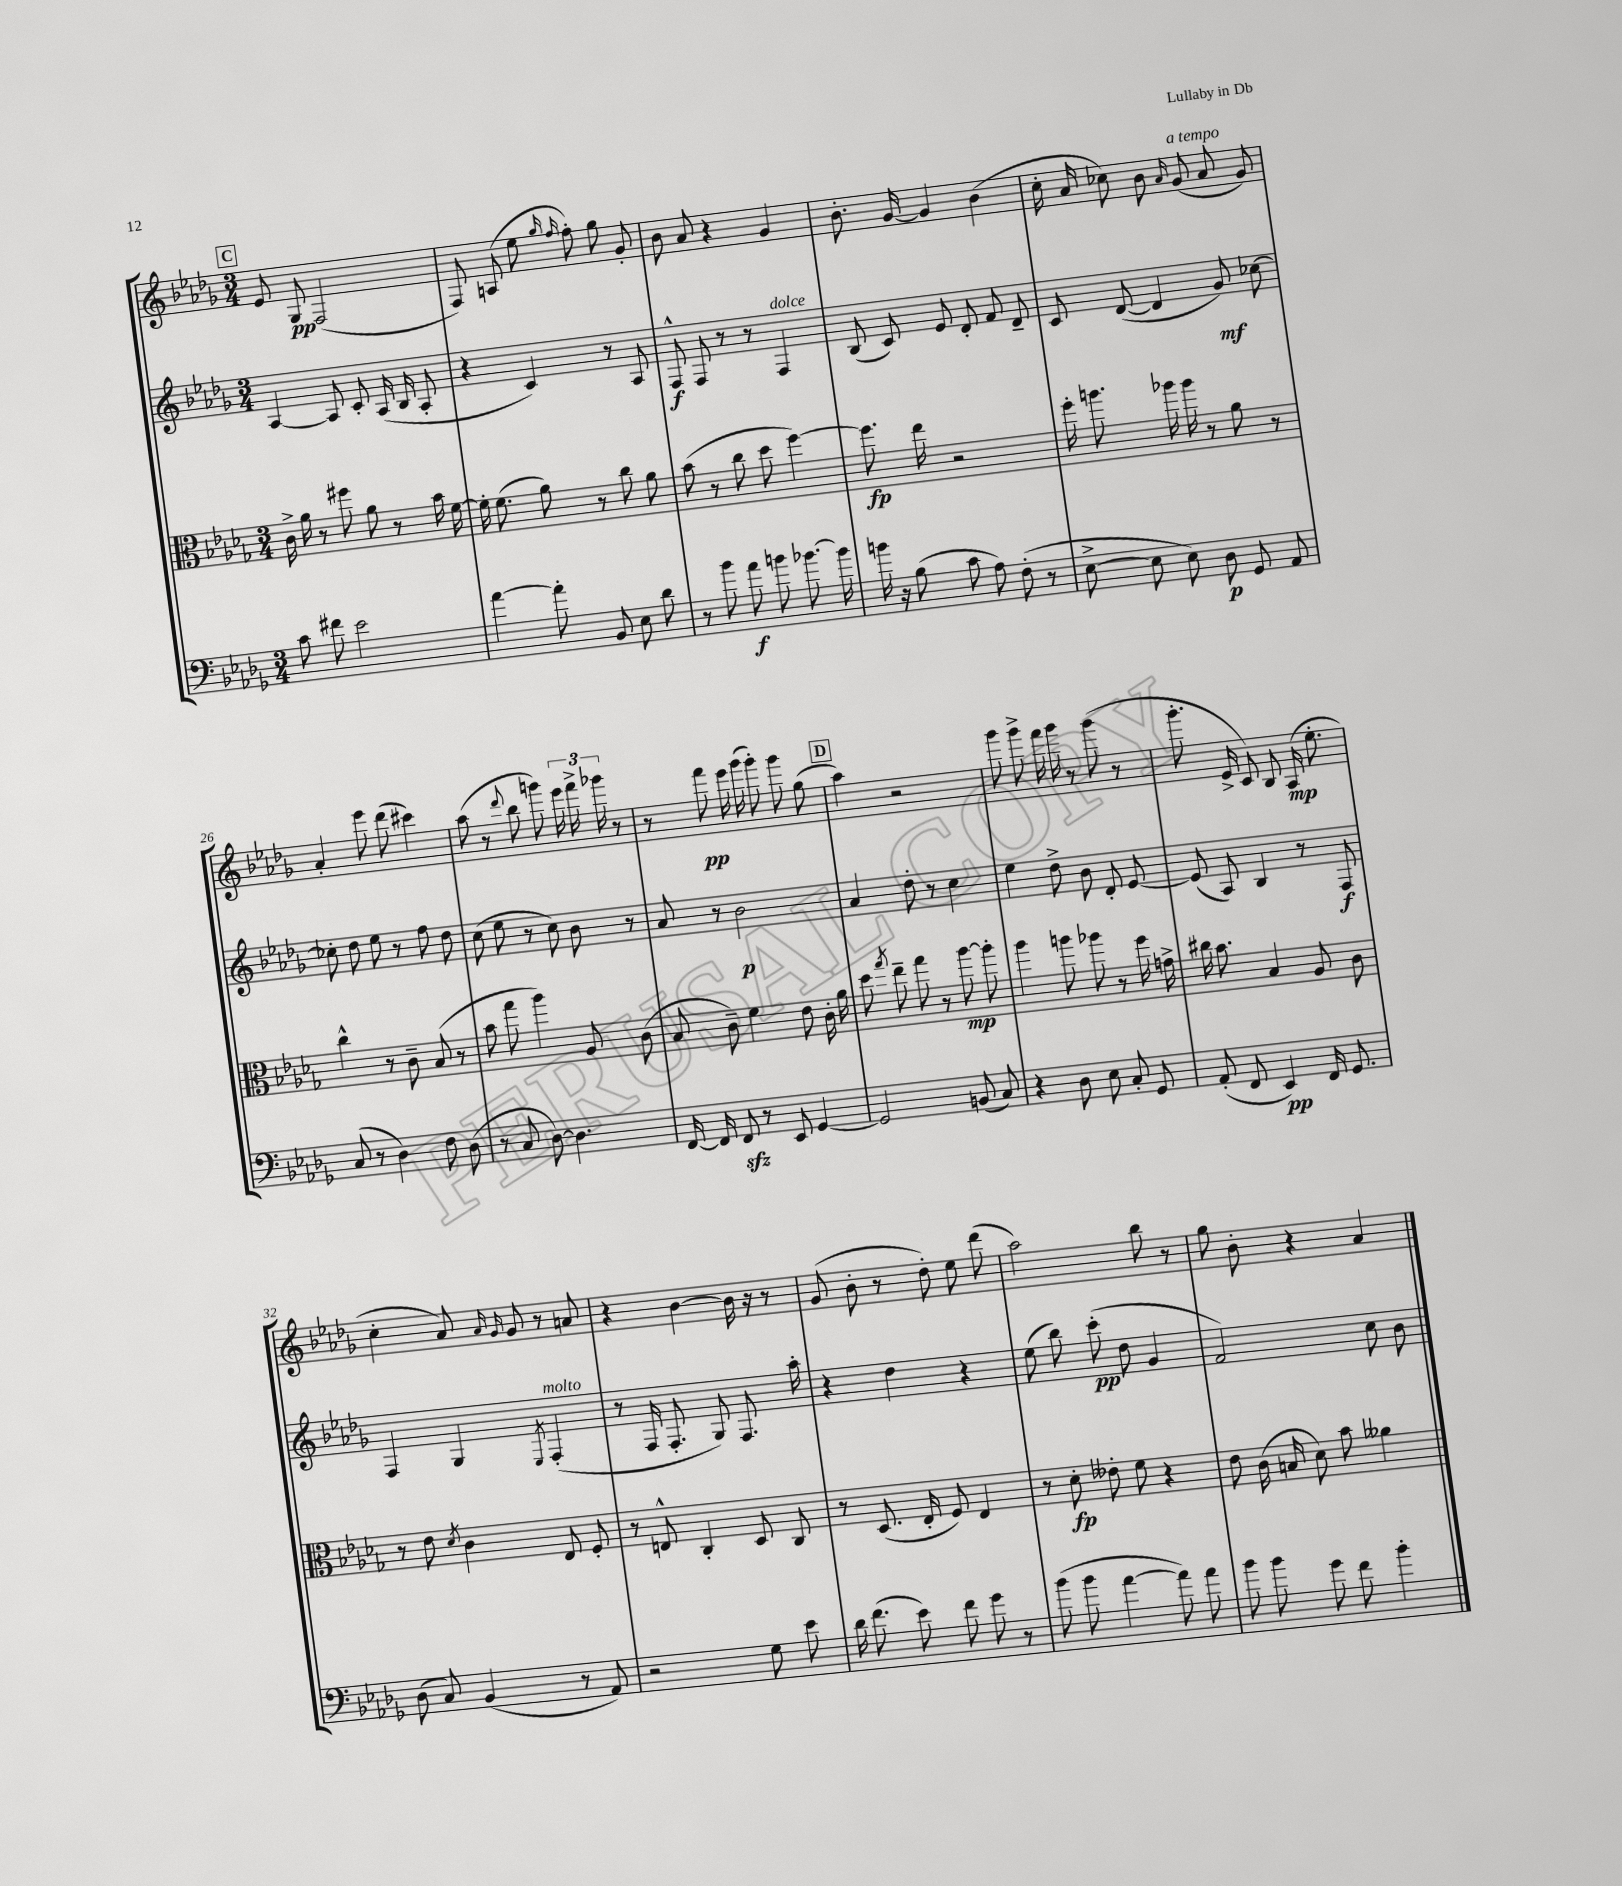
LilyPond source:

<<
\new StaffGroup <<
\new Staff = "s0" {
    \clef treble \key des \major \numericTimeSignature \time 3/4
    \autoBeamOff \mark \markup { \box "C" } ees'8 ges8\pp f2( |
    f8) a8( ees''8 \grace { ges''16 f''16 } f''8-.) ges''8 ges'8-. |
    bes'8 aes'8 r4 ges'4 |
    bes'8.-. ges'16~ ges'4 bes'4( |
    c''16-. aes'16 ces''8) bes'8 \grace { aes'16 } ges'8^\markup { \italic "a tempo" }( aes'8 ges'8) |
    aes'4-. ees'''8 des'''8( cis'''4) |
    aes''8( r8 \appoggiatura { des'''8 } bes''8 g'''8) \tuplet 3/2 { ees'''16 f'''16-> ges'''16 } r8 |
    r8 f'''8\pp ees'''16 ges'''16( ges'''8-.) ges'''8 ges''8( |
    \mark \markup { \box "D" } aes''4) r2 |
    ges'''8 ges'''8-> f'''16 ges'''16 r8 ges'''8( r8 |
    ges'''8.-. ees'16-> c'8) bes8 aes16\mp( ees''8.-. |
    c''4-. aes'8) \grace { aes'16 ges'16 } ges'8 r8 a'8 |
    r4 bes'4~ bes'16 r16 r8 |
    ges'8( bes'8-. r8 des''8-.) ees''8 des'''8( |
    aes''2) bes''8 r8 |
    ges''8 bes'8-. r4 aes'4 \bar "|." |
}
\new Staff = "s1" {
    \clef treble \key des \major \numericTimeSignature \time 3/4
    \autoBeamOff \mark \markup { \box "C" } aes4~ aes8 c'8-. aes16( bes16 aes8-. |
    r4 c'4) r8 aes8 |
    f8-^\f f8 r8 r8 f4^\markup { \italic "dolce" } |
    bes8( c'8) ees'8 des'8-. f'8 des'8-- |
    c'8 des'8~( des'4 ges'8\mf) ces''8~ |
    ces''8-. des''8 ees''8 r8 f''8 des''8 |
    c''8( ees''8 r8 c''8) bes'8 r8 |
    aes'8 r8 bes'2\p |
    \mark \markup { \box "D" } aes'4 des''8-. r8 c''4 |
    ees''4 des''8-> bes'8 des'8-. ees'8~ |
    ees'8( aes8) bes4 r8 f8\f |
    f4 ges4 \acciaccatura { ees8 } f4-.^\markup { \italic "molto" }( |
    r8 f16 f8.-. ges8) f8. aes''16-. |
    r4 des''4 r4 |
    ees''8( bes''8) c'''8-.\pp( des''8 ges'4 |
    f'2) c''8 bes'8 \bar "|." |
}
\new Staff = "s2" {
    \clef alto \key des \major \numericTimeSignature \time 3/4
    \autoBeamOff \mark \markup { \box "C" } c'16-> aes'16 r8 fis''8 aes'8 r8 bes'16 f'16~ |
    f'16-. f'8.( aes'8) r8 c''8 aes'8 |
    bes'8( r8 c''8 des''8 f''4~) |
    f''8.\fp ees''16 r2 |
    f''16-. a''8. aes''16 aes''16 r8 aes'8 r8 |
    c''4-^ r8 c'8-- bes8( r8 |
    bes'8 ges''8 aes''4) aes8 c'8( |
    bes8 c'8--) f'4 ees'8 c'16-. aes'16 |
    \mark \markup { \box "D" } des''8 \acciaccatura { ges''8 } ees''8-- ges''8 r8 aes''8~\mp aes''8-. |
    aes''4 a''8 aes''8 r8 f''16 g'16-> |
    cis''16 bes'8. bes4 aes8 c'8 |
    r8 ees'8 \acciaccatura { des'8 } c'4 ees8 f8-. |
    r8 e8-^ c4-. des8 c8 |
    r8 des8.( ees16-. f8) ees4 |
    r8 des'8-.\fp eeses'8-. f'8 r4 |
    ees'8 c'16( b16 des'8) bes'8 aeses'4 \bar "|." |
}
\new Staff = "s3" {
    \clef bass \key des \major \numericTimeSignature \time 3/4
    \autoBeamOff \mark \markup { \box "C" } c'8 fis'8 ees'2 |
    aes'4~ aes'8-. bes,8 ees8 des'8 |
    r8 bes'8 aes'8\f b'8 bes'8.~ bes'16 |
    b'16 r16 bes8( c'8 aes8) f8-.( r8 |
    ees8~-> ees8 ees8) des8\p ges,8 aes,8 |
    c8( r8 des4) f8 des8( |
    r8 c8 des8~) des4. |
    f,16~ f,16 f,8\sfz r8 ees,8 ges,4~ |
    \mark \markup { \box "D" } ges,2 b,8( c8) |
    r4 des8 ees8 c8-. ges,8 |
    aes,8-.( f,8 ees,4\pp) f,16 ges,8. |
    des8( c8) bes,4( r8 aes,8) |
    r2 ges8 ees'8 |
    des'16 f'8.( ees'8) f'8 ges'8 r8 |
    bes'8( bes'8 aes'4~ aes'8) aes'8 |
    bes'8 bes'8 ges'8 f'8 bes'4-. \bar "|." |
}
>>
>>
\layout { \context { \Score currentBarNumber = #21 } }
